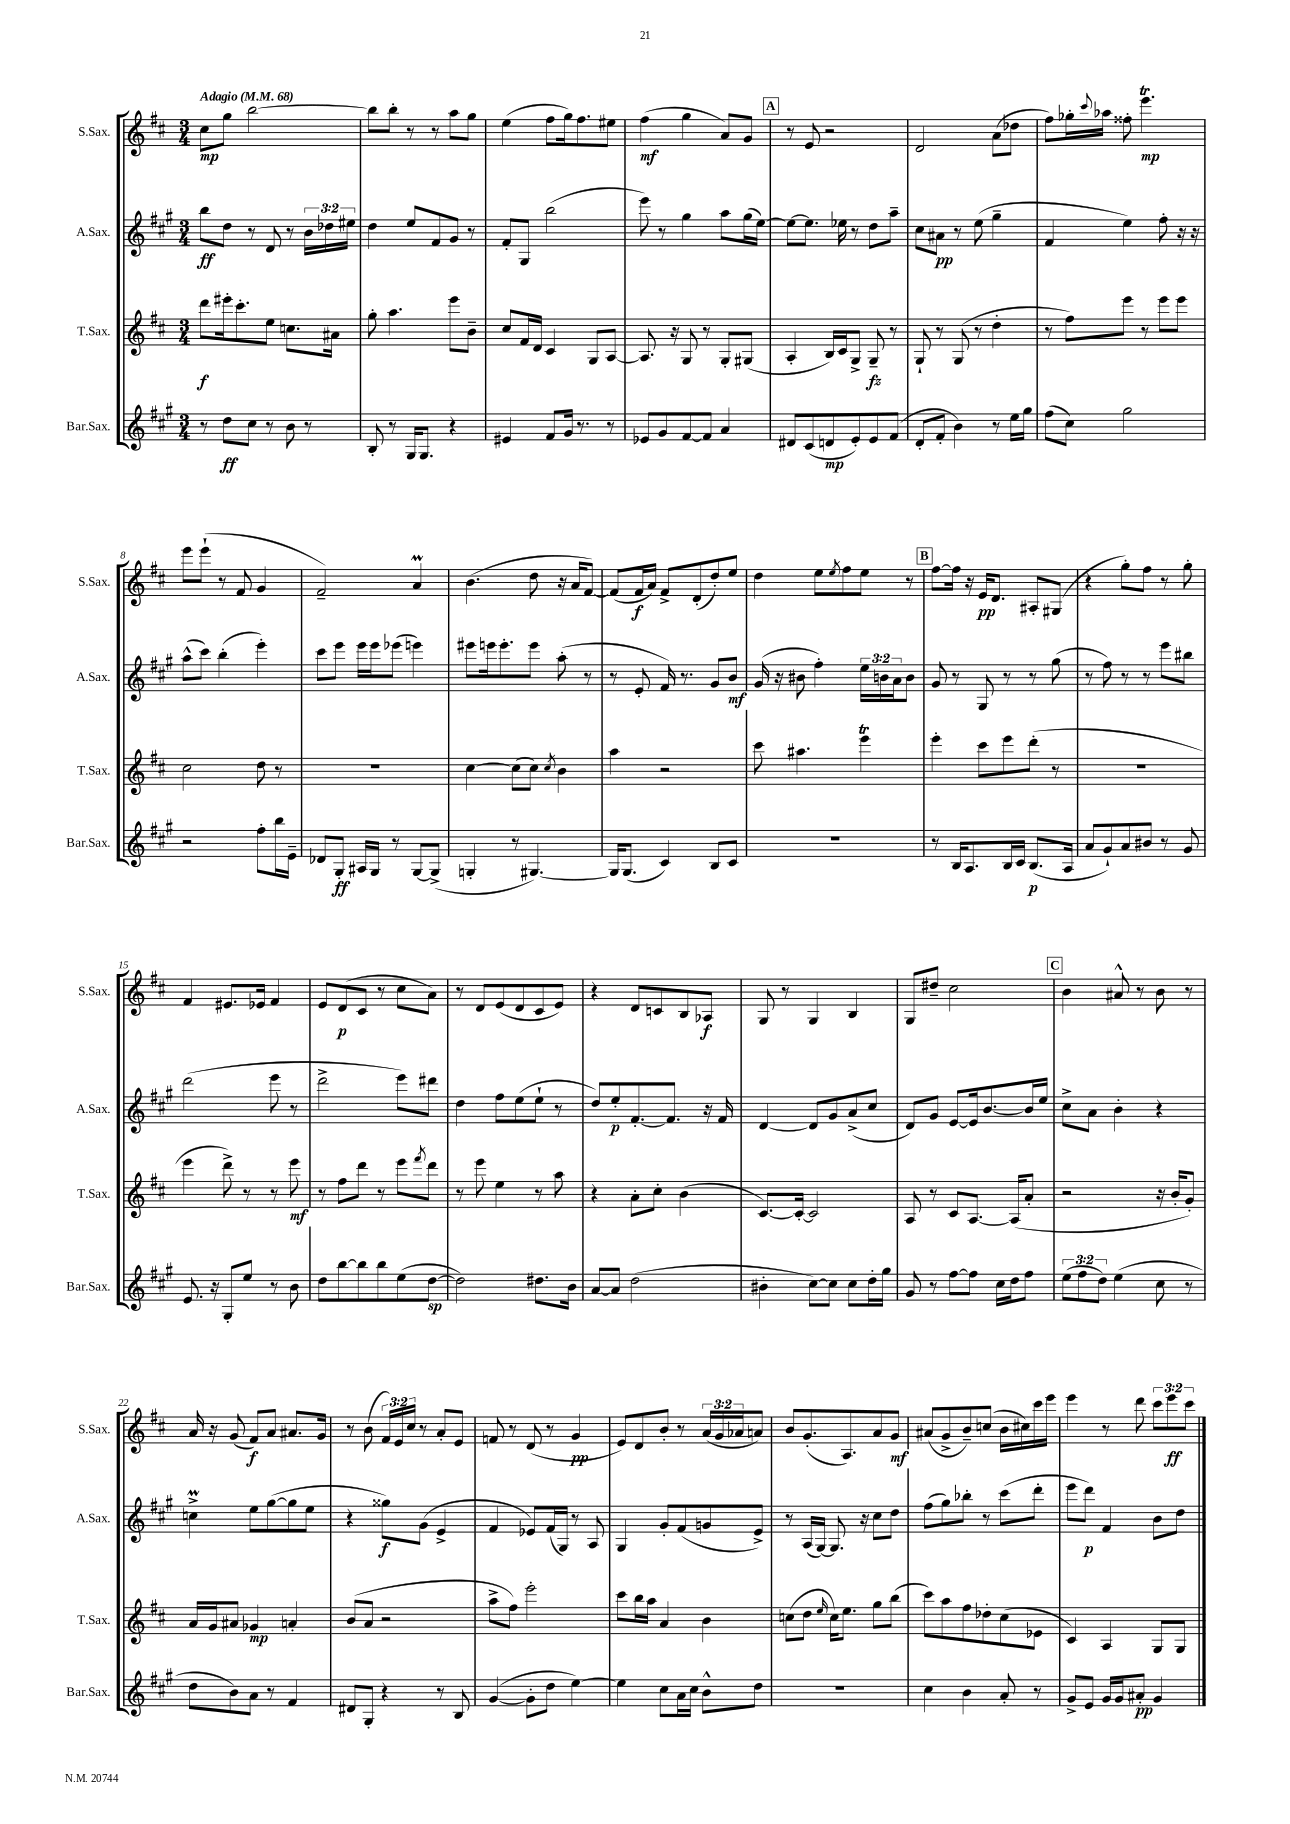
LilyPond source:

<<
\new StaffGroup <<
\new Staff = "s0" \with { instrumentName = "S.Sax." shortInstrumentName = "S.Sax." } {
    \clef treble \key d \major \numericTimeSignature \time 3/4 \override Staff.TupletNumber.text = #tuplet-number::calc-fraction-text \tempo "Adagio" 4 = 68
    cis''8\mp g''8 b''2~ |
    b''8 b''8-. r8 r8 a''8 g''8 |
    e''4( fis''8 g''16) fis''8. eis''8 |
    fis''4\mf( g''4 a'8) g'8 |
    \mark \markup { \box "A" } r8 e'8 r2 |
    d'2 a'8( des''8 |
    fis''8) ges''16-. \appoggiatura { cis'''8 } aes''16 fisis''8-. e'''4.\trill\mp |
    e'''8 e'''8-!( r8 fis'8 g'4 |
    fis'2--) a'4\prall |
    b'4.( d''8 r16 a'16 fis'8~) |
    fis'8( fis'16\f a'16) fis'8-> d'8-.( d''8-.) e''8 |
    d''4 e''8 \acciaccatura { e''8 } fis''8 e''8 r8 |
    \mark \markup { \box "B" } fis''8~ fis''16 r16 e'16\pp d'8. ais8-. gis8( |
    r4 g''8-.) fis''8 r8 g''8-. |
    fis'4 eis'8. ees'16 fis'4 |
    e'8 d'8\p( cis'8 r8 cis''8 a'8) |
    r8 d'8 e'8( d'8 cis'8 e'8) |
    r4 d'8 c'8 b8 aes8\f |
    g8 r8 g4 b4 |
    g8 dis''8-- cis''2 |
    \mark \markup { \box "C" } b'4 ais'8-^ r8 b'8 r8 |
    a'16 r16 g'8( fis'8\f) a'8 ais'8. g'16 |
    r8 b'8( \tuplet 3/2 { fis'16) e'16 cis''16 } r8 a'8-. e'8 |
    f'8 r8 d'8( r8 g'4\pp |
    e'8) d'8 b'8-. r8 \tuplet 3/2 { a'16( g'16 aes'16 } a'8) |
    b'8 g'8.-.( a8.) a'8 g'8\mf |
    ais'8( g'8-> b'8--) c''8( b'16 cis''16) cis'''16 e'''16 |
    e'''4 r8 d'''8 \tuplet 3/2 { cis'''8 e'''8\ff cis'''8 } \bar "|." |
}
\new Staff = "s1" \with { instrumentName = "A.Sax." shortInstrumentName = "A.Sax." } {
    \clef treble \key a \major \numericTimeSignature \time 3/4 \override Staff.TupletNumber.text = #tuplet-number::calc-fraction-text
    b''8\ff d''8 r8 d'8 r8 \tuplet 3/2 { b'16 des''16 eis''16 } |
    d''4 e''8 fis'8 gis'8 r8 |
    fis'8-. gis8 b''2( |
    e'''8) r8 gis''4 a''8 gis''16( e''16~) |
    \mark \markup { \box "A" } e''8~ e''8. ees''16 r8 d''8 a''8-- |
    cis''8 ais'8\pp r8 e''8( gis''4-- |
    fis'4 e''4) fis''8-. r16 r16 |
    a''8-^( cis'''8) b''4-.( e'''4-.) |
    cis'''8 e'''8 e'''16 e'''16 ees'''8( e'''4) |
    eis'''8 e'''16 e'''8.-. e'''8 a''8-.( r8 |
    r8 e'8-. fis'16) r8. gis'8 b'8\mf |
    gis'16( r16 bis'8 fis''4-.) \tuplet 3/2 { e''16 b'16 a'16 } b'8 |
    \mark \markup { \box "B" } gis'8 r8 gis8 r8 r8 gis''8( |
    r8 fis''8) r8 r8 e'''8 bis''8 |
    d'''2( e'''8 r8 |
    d'''2-> e'''8) dis'''8 |
    d''4 fis''8 e''8( e''8-! r8 |
    d''8) e''8-.\p fis'8.~-. fis'8. r16 fis'16 |
    d'4~ d'8 gis'8 a'8->( cis''8 |
    d'8) gis'8 e'8~ e'16 b'8.~ b'16 e''16 |
    \mark \markup { \box "C" } cis''8-> a'8 b'4-. r4 |
    c''4->\prall e''8 gis''8~( gis''8 e''8 |
    r4 gisis''8\f) gis'8( e'4-> |
    fis'4 ees'8) fis'16( gis16) r8 a8 |
    gis4 gis'8-. fis'8( g'8 e'8->) |
    r8 a16( gis16~) gis8. r16 cis''8 d''8 |
    fis''8( gis''8) bes''8-. r8 cis'''8( d'''8-. |
    e'''8 d'''8\p) fis'4 b'8 d''8 \bar "|." |
}
\new Staff = "s2" \with { instrumentName = "T.Sax." shortInstrumentName = "T.Sax." } {
    \clef treble \key d \major \numericTimeSignature \time 3/4
    d'''8\f eis'''16-. cis'''8.-. e''8 c''8. ais'16 |
    g''8-. a''4. e'''8 b'8-- |
    cis''8 fis'16 d'16 cis'4 g8 a8~ |
    a8. r16 g8 r8 g8-. gis8( |
    \mark \markup { \box "A" } a4-. b16) cis'16 g8-> g8--\fz r8 |
    g8-! r8 g8( r8 d''4-. |
    r8 fis''8) e'''8 r8 e'''8 e'''8 |
    cis''2 d''8 r8 |
    R2. |
    cis''4~ cis''8( cis''8) \acciaccatura { cis''8 } b'4 |
    a''4 r2 |
    cis'''8 ais''4. e'''4\trill |
    \mark \markup { \box "B" } e'''4-. cis'''8 e'''8 d'''8-.( r8 |
    R2. |
    e'''4 d'''8->) r8 r8 e'''8\mf |
    r8 fis''8 d'''8 r8 e'''8 \acciaccatura { fis'''8 } d'''8 |
    r8 e'''8 e''4 r8 a''8 |
    r4 a'8-. cis''8-. b'4( |
    cis'8.~) cis'16~-. cis'2 |
    a8 r8 cis'8 a8.~ a16( a'8-. |
    \mark \markup { \box "C" } r2 r16 b'16-. g'8-.) |
    a'16 g'16 ais'8 ges'4\mp a'4-. |
    b'8( a'8 r2 |
    a''8-> fis''8) e'''2-. |
    cis'''8 b''16 a''16 a'4 b'4 |
    c''8( d''8 \grace { e''16 } c''16) e''8. g''8 b''8( |
    cis'''8) a''8 fis''8 des''8-. cis''8( ees'8 |
    cis'4) a4 g8 g8 \bar "|." |
}
\new Staff = "s3" \with { instrumentName = "Bar.Sax." shortInstrumentName = "Bar.Sax." } {
    \clef treble \key a \major \numericTimeSignature \time 3/4 \override Staff.TupletNumber.text = #tuplet-number::calc-fraction-text
    r8 d''8\ff cis''8 r8 b'8 r8 |
    b8-. r8 gis16 gis8. r4 |
    eis'4 fis'8 gis'16 r8. r8 |
    ees'8 gis'8 fis'8~ fis'8 a'4 |
    \mark \markup { \box "A" } dis'8 cis'8( d'8\mp e'8-.) e'8 fis'8( |
    d'8-. fis'8-. b'4) r8 e''16 gis''16 |
    fis''8( cis''8) gis''2 |
    r2 fis''8-. b''16 e'16-- |
    des'8 gis8-.\ff ais16 gis16 r8 gis8~ gis8->( |
    g4-. r8 gis4.~) |
    gis16 gis8.( cis'4) b8 cis'8 |
    R2. |
    \mark \markup { \box "B" } r8 b16 a8. b16 cis'16 b8.\p( a16 |
    a'8 gis'8-!) a'8 bis'8 r8 gis'8 |
    e'8. r16 gis8-. e''8 r8 b'8 |
    d''8 b''8~ b''8 b''8 e''8( d''8~\sp |
    d''2) dis''8. b'16 |
    a'8~ a'8 d''2( |
    bis'4-. cis''8~) cis''8 cis''8 d''16-. gis''16 |
    gis'8 r8 fis''8~ fis''8 cis''16 d''16 fis''8 |
    \mark \markup { \box "C" } \tuplet 3/2 { e''8( fis''8 d''8) } e''4( cis''8 r8 |
    d''8 b'8) a'8 r8 fis'4 |
    dis'8 gis8-. r4 r8 b8 |
    gis'4~( gis'8-. d''8 e''4~) |
    e''4 cis''8 a'16 cis''16 b'8-^ d''8 |
    R2. |
    cis''4 b'4 a'8-. r8 |
    gis'8-> e'8 gis'16 gis'16 ais'8-.\pp gis'4 \bar "|." |
}
>>
>>
